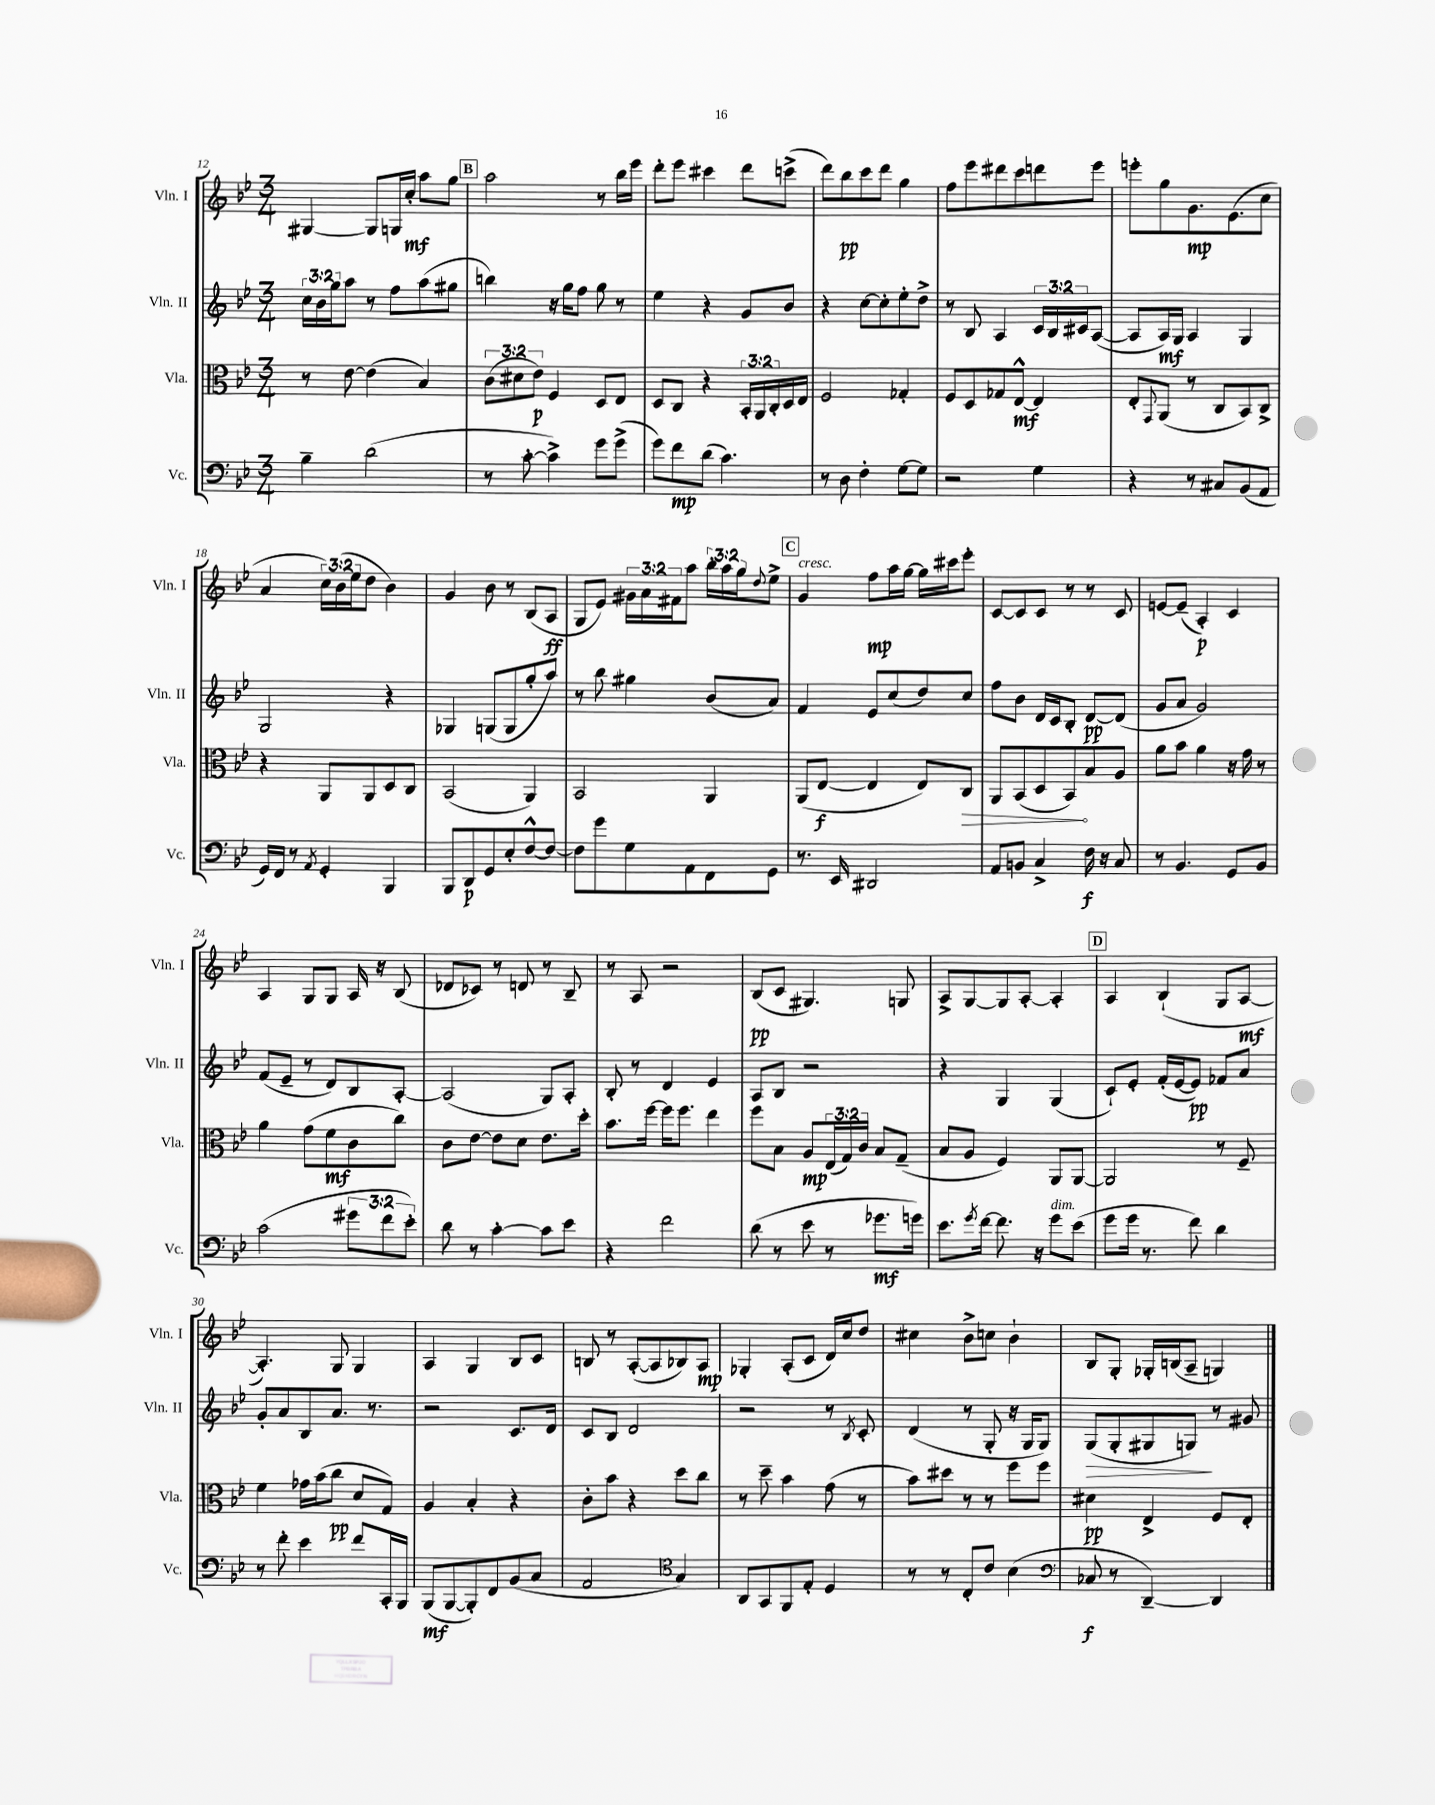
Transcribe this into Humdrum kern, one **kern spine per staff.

**kern	**kern	**kern	**kern
*staff4	*staff3	*staff2	*staff1
*clefF4	*clefC3	*clefG2	*clefG2
*k[b-e-]	*k[b-e-]	*k[b-e-]	*k[b-e-]
*M3/4	*M3/4	*M3/4	*M3/4
4B-~\	8r	24cc\LL	[4G#/
.	.	24b-\	.
.	.	24gg\J	.
.	[8e-\	8aa\J	.
(2d\	(4e-\]	8r	8G#/]L
.	.	8ff\L	16G/L
.	.	.	16cc'/JJ
.	4B-/)	(8aa\	8aa\L
.	.	8gg#\J	8gg\J
=	=	=	=
8r	(12c\L	4bb\)	2aa\
.	12d#\	.	.
[8c'\	.	.	.
.	12e-\J)	.	.
4c^\])	4F/	16r	.
.	.	16gg\LK	.
.	.	8ff\J	.
8g\L	8D/L	8gg\	8r
(8g^\J	8E-/J	8r	16bb-\LL
.	.	.	16eee-\JJ
=	=	=	=
8g\L)	8D/L	4ee-\	8ddd'\L
8f\	8C/J	.	8eee-\J
(8d\J	4r	4r	4ccc#\
4.c\)	.	.	.
.	24BB-'/LL	8g/L	8ddd\L
.	24AA/	.	.
.	24C'/	.	.
.	16D/	8b-/J	(8ccc^\J
.	16E-/JJ	.	.
=	=	=	=
8r	2F/	4r	8ddd\L)
8D\	.	.	8bb-\
4F'\	.	[8cc\L	8ccc\
.	.	8cc'\]	8ddd\J
[8G\L	4G-'/	8ee-'\	4gg\
8G\]J	.	8dd^\J	.
=	=	=	=
2r	8F/L	8r	8ff\L
.	8D/	8B-/	8eee-\
.	8G-/	4A/	8ddd#\
.	[8E-^^/J	.	8ccc\
4G\	4E-/]	24c/LL	8ddd\
.	.	24B-/	.
.	.	24c#/J	.
.	.	([8A/J	8eee-\J
=	=	=	=
4r	8E-'/L	8A/]L	8eee'\L
.	8qqGG/	.	.
.	(8AA/J	16A/L)	8gg\
.	.	16G/JJ	.
8r	8r	4A/	8.g\
8C#/L	8C/L	.	.
.	.	.	(8.e-\
(8BB-/	8BB-/)	4G/	.
8AA/J	8C^/J	.	8cc\J
=	=	=	=
16GG/LL)	4r	2G/	4a/
16FF/JJ	.	.	.
8r	.	.	.
8qAA/	.	.	.
4GG'/	8AA/L	.	24cc\LL)
.	.	.	(24b-\
.	.	.	24ee-\J
.	8AA/	.	8dd\J
4BBB-/	8D/	4r	4b-\)
.	8C/J	.	.
=	=	=	=
8BBB-/L	(2BB-/	4G-/	4g/
8DD/	.	.	.
8GG/	.	(8G/L	8b-\
8E-'/	.	8G/	8r
[8F^^/	4AA/)	8gg'/	(8B-/L
8F/_J	.	8aa/J)	8A/J
=	=	=	=
8F\]L	2BB-/	8r	8G/L
8g\	.	8bb-\	8e-/J)
8G\	.	4gg#\	24g#\LL
.	.	.	24a\
.	.	.	24f#\J
8AA\	.	.	8aa\J
8FF\	4AA/	(8b-/L	24bb-'\LL
.	.	.	24aa\
.	.	.	24gg\J
.	.	.	8qqdd/
8GG\J	.	8a/J)	8ee-^\J
=	=	=	=
8.r	(8AA/L	4f/	4g/
.	[8E-/J	.	.
16EE-/	.	.	.
2DD#/	4E-/]	8e-/L	8ff\L
.	.	(8cc/	16aa\L
.	.	.	[16gg\JJ
.	8E-/L)	8dd/)	16gg\]LL
.	.	.	16ccc#\J
.	8C/J	8cc/J	8eee-'\J
=	=	=	=
8AA/L	8AA/L	8ff\L	[8c/L
8BB/J	(8BB-/	8b-\J	8c/]
4C^/	8D/	16d/LL	8c/J
.	.	16c/J	.
.	8BB-/)	8B-'/J	8r
16F\	8B-/	[8d/L	8r
16r	.	.	.
8C/	8A/J	(8d/]J	8c/
=	=	=	=
8r	8a\L	8g/L	[8e/L
4.BB-/	8b-\J	8a/J	(8e~/]J
.	4a\	2g/)	4A'/)
8GG/L	16r	.	4c/
.	16g\	.	.
8BB-/J	8r	.	.
=	=	=	=
(2c\	4a\	(8f/L	4A/
.	.	8e-~/J	.
.	(8g\L	8r	8G/L
.	8f\	8d/L)	8G/J
12g#\L	8c\	8B-/	16A/
.	.	.	16r
12f\	.	.	.
.	8cc\J)	[8A'/J	(8B-/
12e-'\J)	.	.	.
=	=	=	=
8d\	8c\L	(2A/]	8d-/L
8r	[8e-\J	.	8c-/J)
[4c'\	8e-\]L	.	8r
.	8d\J	.	8d/
8c\]L	8.e-\L	8G/L)	8r
8e-\J	.	8A'/J	8B-~/
.	16dd'\Jk	.	.
=	=	=	=
4r	8.b-\L	8B-'/	8r
.	.	8r	8A/
.	[16ff\Jk	.	.
2f\	16ff\]LK	4d/	2r
.	8.ff\J	.	.
.	4ee-\	4e-/	.
=	=	=	=
(8d\	8ff\L	8A/L	(8B-/L
8r	8B-\J	8B-/J	8c/J
8e-\	8A/L	2r	4.G#/)
8r	(24E-/L	.	.
.	24G/)	.	.
.	24c/JJ	.	.
8.g-\L	8B-/L	.	.
.	(8G~/J	.	8G/
16g\Jk)	.	.	.
=	=	=	=
8.e-\L	8B-/L	4r	8A^/L
.	8A/J	.	[8G/
8qg/	.	.	.
[16f\Jk	.	.	.
8.f\]	4F/)	4G/	8G/]
.	.	.	[8A'/J
16r	.	.	.
8g\L	8AA/L	(4G/	4A'/]
(8e-\J	[8AA/J	.	.
=	=	=	=
8g\L	2AA/]	8c`/L)	4A/
16g\Jk	.	8e-'/J	.
8.r	.	.	.
.	.	(16f'/LL	(4B-`/
.	.	[16e-/J	.
8f\)	.	8e-/]J)	.
4d\	8r	8f-/L	8G/L
.	8F~/	8a/J	[8A/J
=	=	=	=
8r	4f\	8g'/L	4.A'/])
8f'\	.	8a/	.
4e-\	16g-\LL	8B-/	.
.	(16b-\J	.	.
.	8cc\J	8.a/J	8G/
8f/L	8d/L	.	4G/
.	.	8.r	.
16CC'/L	8G/J)	.	.
16BBB-/JJ	.	.	.
=	=	=	=
(8BBB-/L	4A/	2r	4A/
[8BBB-/	.	.	.
8BBB-'/])	4B-'/	.	4G/
8FF/	.	.	.
(8BB-/	4r	8.c/L	8B-/L
8C/J	.	.	8c/J
.	.	16d/Jk	.
=	=	=	=
2AA/	8c'\L	8c/L	8B/
.	8b-\J	8B-/J	8r
.	4r	2d/	([8A'/L
.	.	.	8A/]
*clefC4	*	*	*
4G/)	8dd\L	.	8B-/)
.	8cc\J	.	8A/J
=	=	=	=
8AA/L	8r	2r	4G-'/
8GG/	8dd~\	.	.
8FF/	4b-\	.	(8A'/L
8E-'/J	.	.	8c/J
4D/	(8g\	8r	16d/LL)
.	.	.	16cc/J
.	.	8qB-/	.
.	8r	8c'/	8dd/J
=	=	=	=
8r	8b-\L)	(4d/	4cc#\
8r	8dd#\J	.	.
8C'/L	8r	8r	8b-^\L
8c/J	8r	8G'/	8cc\J
(4B-\	8ff\L	16r	4b-`\
.	.	16G/LK	.
.	8ff\J	8G/J)	.
=	=	=	=
*clefF4	*	*	*
8C-/	4d#\	(8G/L	8B-/L
8r	.	8G'/	8G'/J
[4DD~/)	4E-^/	8G#/	16G-'/LL
.	.	.	(16B/J
.	.	8G/J)	8A~/J
4DD/]	8F/L	8r	4G/)
.	8E-'/J	8g#/	.
==	==	==	==
*-	*-	*-	*-
